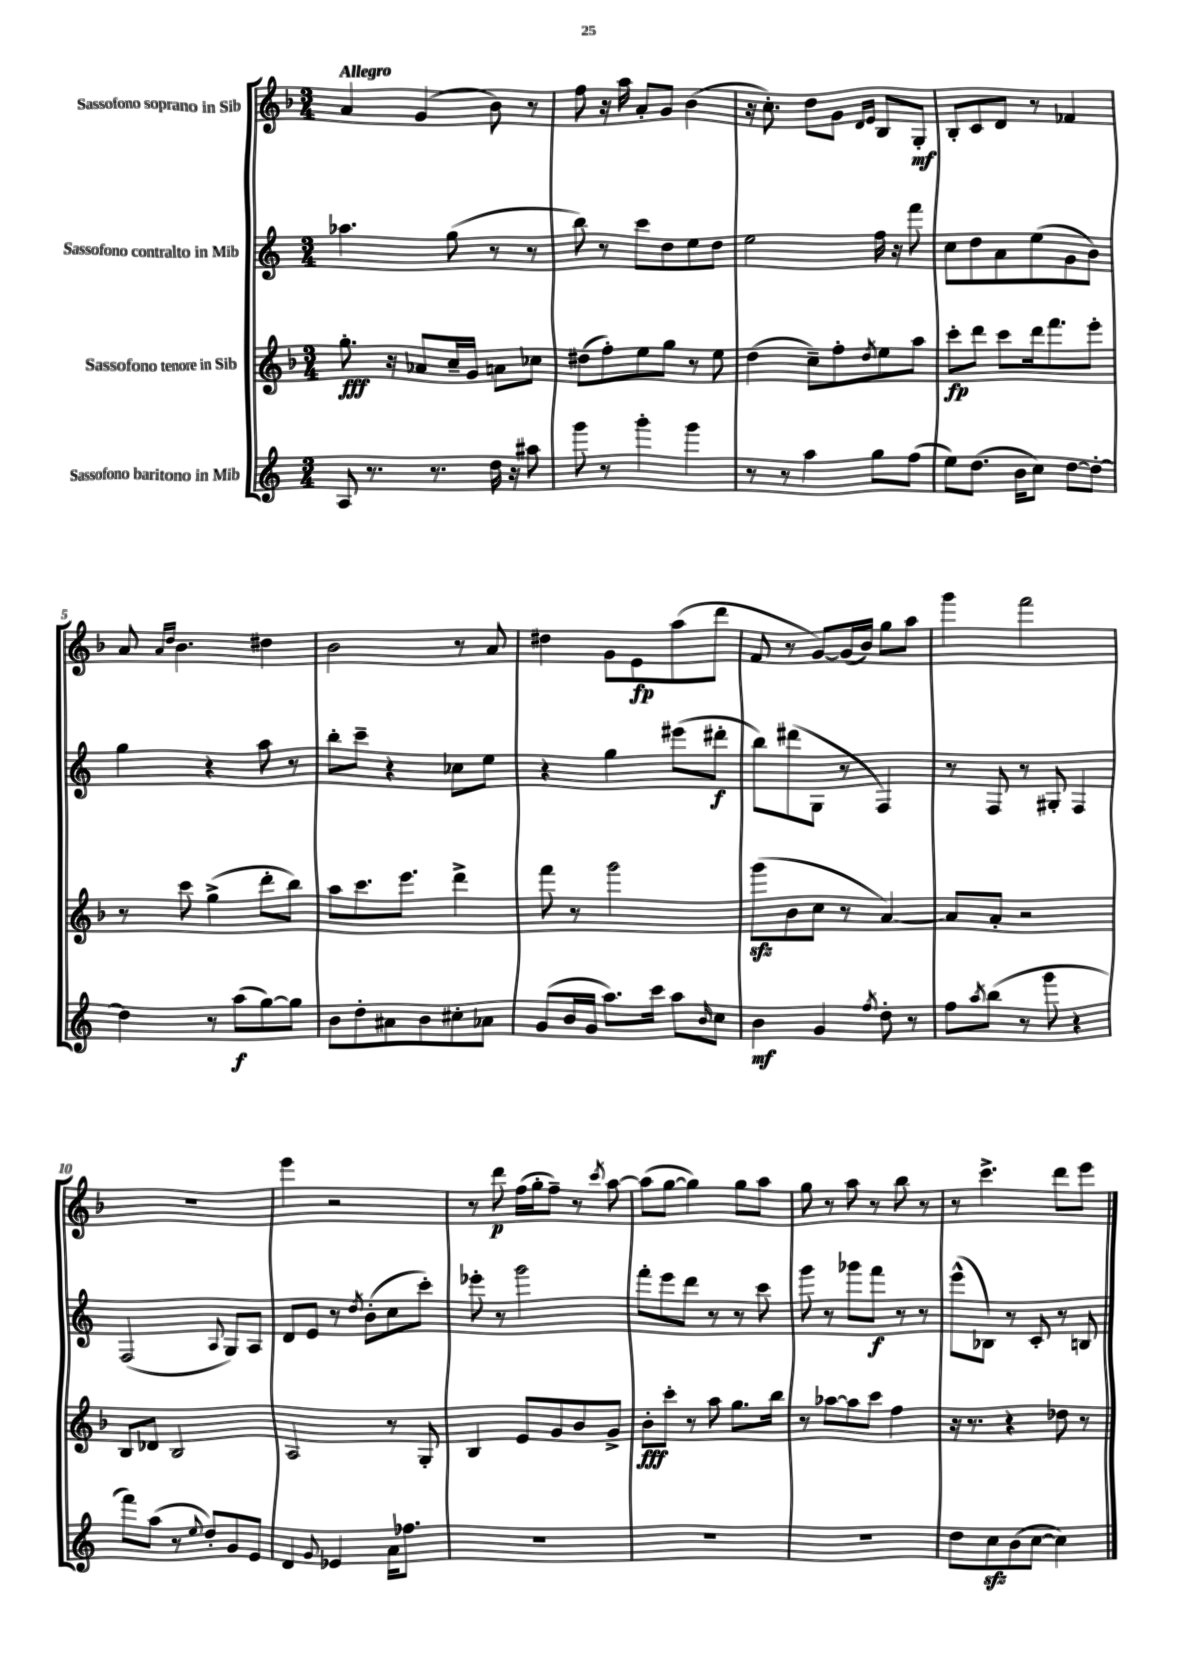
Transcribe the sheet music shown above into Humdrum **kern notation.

**kern	**dynam	**kern	**dynam	**kern	**dynam	**kern	**dynam
*part4	*part4	*part3	*part3	*part2	*part2	*part1	*part1
*staff4	*staff4	*staff3	*staff3	*staff2	*staff2	*staff1	*staff1
*I"Sassofono baritono in Mib	*	*I"Sassofono tenore in Sib	*	*I"Sassofono contralto in Mib	*	*I"Sassofono soprano in Sib	*
*clefG2	*	*clefG2	*	*clefG2	*	*clefG2	*
*k[]	*	*k[b-]	*	*k[]	*	*k[b-]	*
*M3/4	*	*M3/4	*	*M3/4	*	*M3/4	*
=1	=1	=1	=1	=1	=1	=1	=1
!	!	!	!	!	!	!LO:TX:a:B:t=Allegro	!
8A/	.	8.gg'\	fff	4.aa-X\	.	4a/	.
8.r	.	.	.	.	.	.	.
.	.	16r	.	.	.	.	.
.	.	8a-X/L	.	.	.	(4g/	.
8.r	.	.	.	.	.	.	.
.	.	16cc~/L	.	(8gg\	.	.	.
.	.	16g/JJ	.	.	.	.	.
16dd\	.	8an\L	.	8r	.	8b-\)	.
16r	.	.	.	.	.	.	.
8aa#X\	.	8cc-X\J	.	8r	.	8r	.
=2	=2	=2	=2	=2	=2	=2	=2
8ggg\	.	(8dd#X\L	.	8bb\)	.	8ff\	.
8r	.	8ff'\)	.	8r	.	16r	.
.	.	.	.	.	.	16aa\	.
4ggg'\	.	8ee\	.	8ccc\L	.	8a'/L	.
.	.	8gg\J	.	8dd\	.	8g/J	.
4ggg\	.	8r	.	8ee\	.	(4b-\	.
.	.	8ee\	.	8dd\J	.	.	.
=3	=3	=3	=3	=3	=3	=3	=3
8r	.	(4dd\	.	2ee\	.	16r	.
.	.	.	.	.	.	8.cc'\)	.
8r	.	.	.	.	.	.	.
4aa\	.	8cc~\L)	.	.	.	8dd\L	.
.	.	8ff'\	.	.	.	8g\J	.
.	.	.	.	.	.	16qqd/LL	.
.	.	8qdd/	.	.	.	16qqe/JJ	.
8gg\L	.	8ee\	.	16ff\	.	8B-/L	.
.	.	.	.	16r	.	.	.
(8ff\J	.	8aa\J	.	8fff\	.	8G'/J	mf
=4	=4	=4	=4	=4	=4	=4	=4
8ee\L)	.	8ccc'\L	fp	8cc\L	.	8B-'/L	.
(8.dd\J	.	8ddd\J	.	8dd\	.	8c/	.
.	.	8ccc\L	.	8a\	.	8d/J	.
16b\KL	.	.	.	.	.	.	.
8cc\J)	.	16ddd\k	.	(8ee\	.	8r	.
.	.	8.fff\	.	.	.	.	.
[8dd\L	.	.	.	8g\	.	4f-X/	.
8dd'\J_	.	8eee'\J	.	8b\J)	.	.	.
!!LO:LB:g=z
=5	=5	=5	=5	=5	=5	=5	=5
4dd\]	.	8r	.	4gg\	.	8a/	.
.	.	.	.	.	.	16qqa/LL	.
.	.	.	.	.	.	16qqdd/JJ	.
.	.	8ccc\	.	.	.	4.b-\	.
8r	.	(4gg^\	.	4r	.	.	.
(8aa\L	f	.	.	.	.	.	.
[8gg\)	.	8ddd'\L	.	8aa\	.	4dd#X\	.
8gg\J]	.	8bb-\J)	.	8r	.	.	.
=6	=6	=6	=6	=6	=6	=6	=6
8b\L	.	8aa\L	.	8bb'\L	.	2b-\	.
8dd'\	.	8.ccc\	.	8ccc~\J	.	.	.
8a#X\	.	.	.	4r	.	.	.
.	.	8.eee\J	.	.	.	.	.
8b\	.	.	.	.	.	.	.
8cc#X'\	.	4ddd^\	.	8cc-X\L	.	8r	.
8a-X\J	.	.	.	8ee\J	.	8a/	.
=7	=7	=7	=7	=7	=7	=7	=7
(8g/L	.	8fff\	.	4r	.	4dd#X\	.
16b/L	.	8r	.	.	.	.	.
16g/JJ	.	.	.	.	.	.	.
8.aa\L)	.	2ggg\	.	4gg\	.	8g\L	.
.	.	.	.	.	.	8e\	fp
16ccc\Jk	.	.	.	.	.	.	.
8aa\L	.	.	.	(8eee#X\L	.	(8aa\	.
16qqb/	.	.	.	.	.	.	.
8cc\J	.	.	.	8ddd#X'\J	f	8ddd\J	.
=8	=8	=8	=8	=8	=8	=8	=8
4b\	mf	(8gggzz\L	.	8bb\L)	.	8f/	.
.	.	8b-\	.	(8ddd#X\	.	8r	.
4g/	.	8cc\J	.	8G\J	.	[8g/L)	.
.	.	8r	.	8r	.	(16g/L]	.
.	.	.	.	.	.	16b-/JJ)	.
8qff/	.	.	.	.	.	.	.
8dd'\	.	[4a/)	.	4F/)	.	8gg\L	.
8r	.	.	.	.	.	8aa\J	.
=9	=9	=9	=9	=9	=9	=9	=9
8ff\L	.	8a/L]	.	8r	.	4ggg\	.
8qaa/	.	.	.	.	.	.	.
(8bb\J	.	8a'/J	.	8F/	.	.	.
8r	.	2r	.	8r	.	2fff\	.
8ggg\	.	.	.	8G#X'/	.	.	.
4r	.	.	.	4F/	.	.	.
!!LO:LB:g=z
=10	=10	=10	=10	=10	=10	=10	=10
8fff\L)	.	8B-/L	.	(2F/	.	2.r	.
(8aa\J	.	8d-X/J	.	.	.	.	.
8r	.	2B-/	.	.	.	.	.
8qqee/	.	.	.	.	.	.	.
8dd'/L)	.	.	.	.	.	.	.
.	.	.	.	8qqA/	.	.	.
8g/	.	.	.	8G/L)	.	.	.
8e/J	.	.	.	8A/J	.	.	.
=11	=11	=11	=11	=11	=11	=11	=11
4d/	.	2A/	.	8d/L	.	4eee\	.
.	.	.	.	8e/J	.	.	.
8qqg/	.	.	.	.	.	.	.
4e-X/	.	.	.	8r	.	2r	.
.	.	.	.	8qdd/	.	.	.
.	.	.	.	(8b'\L	.	.	.
16a\KL	.	8r	.	8cc\	.	.	.
8.ff-X\J	.	.	.	.	.	.	.
.	.	8G'/	.	8ccc'\J)	.	.	.
=12	=12	=12	=12	=12	=12	=12	=12
2.r	.	4B-/	.	8eee-X'\	.	8r	.
.	.	.	.	8r	.	8ddd\	p
.	.	8e/L	.	2ggg\	.	(16ff\LL	.
.	.	.	.	.	.	16gg'\J	.
.	.	8g/	.	.	.	8ff~\J)	.
.	.	8b-/	.	.	.	8r	.
.	.	.	.	.	.	8qccc/	.
.	.	8g^/J	.	.	.	[8aa\	.
=13	=13	=13	=13	=13	=13	=13	=13
2.r	.	8b-'\L	fff	8fff'\L	.	(8aa\L]	.
.	.	8ccc'\J	.	8eee\	.	[8gg\J	.
.	.	8r	.	8ddd\J	.	4gg\])	.
.	.	8aa\	.	8r	.	.	.
.	.	8.gg\L	.	8r	.	8gg\L	.
.	.	.	.	8ccc\	.	8aa\J	.
.	.	16bb-\Jk	.	.	.	.	.
=14	=14	=14	=14	=14	=14	=14	=14
2.r	.	8r	.	8ggg\	.	8gg\	.
.	.	[8aa-X\L	.	8r	.	8r	.
.	.	8aa-\]	.	8ggg-X\L	.	8aa\	.
.	.	8ccc\J	.	8fff\J	f	8r	.
.	.	4ff\	.	8r	.	8bb-\	.
.	.	.	.	8r	.	8r	.
=15	=15	=15	=15	=15	=15	=15	=15
8dd\L	.	16r	.	(8eee^^\L	.	8r	.
.	.	8.r	.	.	.	.	.
8cczz\	.	.	.	8B-X\J)	.	4.ccc^\	.
(8b\	.	4r	.	8r	.	.	.
[8cc\J	.	.	.	8c'/	.	.	.
4cc\])	.	8dd-X\	.	8r	.	8ddd\L	.
.	.	8r	.	8Bn/	.	8eee\J	.
==	==	==	==	==	==	==	==
*-	*-	*-	*-	*-	*-	*-	*-
